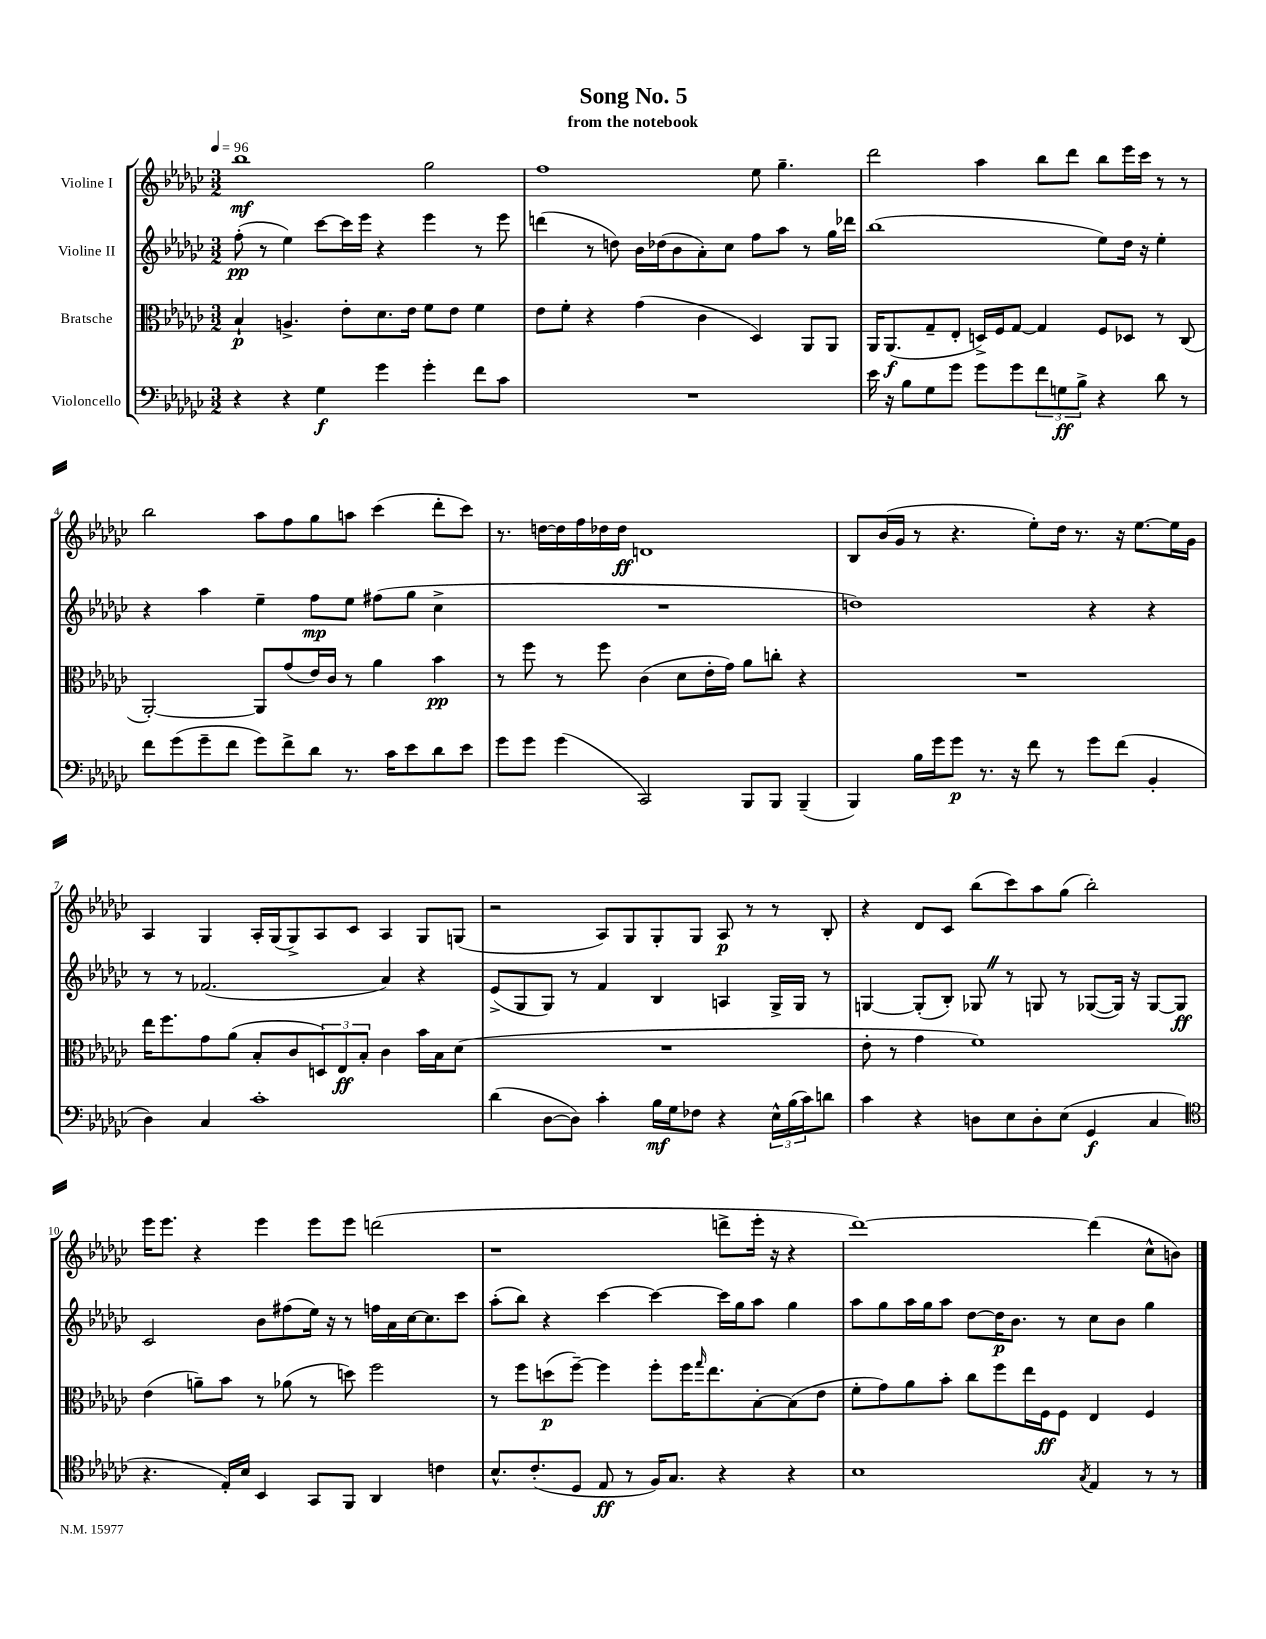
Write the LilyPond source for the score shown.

\header { title = "Song No. 5" subtitle = "from the notebook" }
<<
\new StaffGroup <<
\new Staff = "s0" \with { instrumentName = "Violine I" } {
    \clef treble \key ges \major \numericTimeSignature \time 3/2 \tempo 4 = 96
    bes''1\mf ges''2 |
    f''1 ees''8 ges''4.-- |
    des'''2 aes''4 bes''8 des'''8 bes''8 ees'''16 ces'''16 r8 r8 |
    bes''2 aes''8 f''8 ges''8 a''8 ces'''4( des'''8-. ces'''8) |
    r8. d''16~ d''16 f''16 des''16 des''16\ff d'1 |
    bes8 bes'16( ges'16 r8 r4. ees''8-.) des''16 r8. r16 ees''8.~ ees''16 ges'16 |
    aes4 ges4 aes16-. ges16( ges8->) aes8 ces'8 aes4 ges8 g8( |
    r2 aes8) ges8 ges8-. ges8 aes8\p r8 r8 bes8-. |
    r4 des'8 ces'8 bes''8( ces'''8) aes''8 ges''8( bes''2-.) |
    ees'''16 ees'''8. r4 ees'''4 ees'''8 ees'''8 d'''2( |
    r1 d'''8-> ees'''16-. r16 r4 |
    des'''1~) des'''4( ces''8-^ b'8) \bar "|." |
}
\new Staff = "s1" \with { instrumentName = "Violine II" } {
    \clef treble \key ges \major \numericTimeSignature \time 3/2
    f''8-.\pp( r8 ees''4) ces'''8~ ces'''16 ees'''16 r4 ees'''4 r8 ees'''8 |
    d'''4( r8 d''8) bes'16 des''16( bes'8 aes'8-.) ces''8 f''8 aes''8 r8 ges''16 des'''16 |
    bes''1( ees''8) des''16 r16 ees''4-. |
    r4 aes''4 ees''4-- f''8\mp ees''8 fis''8( ges''8 ces''4-> |
    R1. |
    d''1) r4 r4 |
    r8 r8 fes'2.( aes'4) r4 |
    ees'8->( ges8 ges8) r8 f'4 bes4 a4 ges16-> ges16 r8 |
    g4~ g8-.( bes8-.) ges8 \once \override BreathingSign.text = \markup { \musicglyph "scripts.caesura.straight" } \breathe r8 g8 r8 ges8~( ges16) r16 ges8~ ges8\ff |
    ces'2 bes'8 fis''8( ees''16) r16 r8 f''16 aes'16 ces''16~ ces''8. ces'''8 |
    aes''8-.( bes''8) r4 ces'''4~ ces'''4~ ces'''16 ges''16 aes''8 ges''4 |
    aes''8 ges''8 aes''16 ges''16 aes''8 des''8~ des''16\p bes'8. r8 ces''8 bes'8 ges''4 \bar "|." |
}
\new Staff = "s2" \with { instrumentName = "Bratsche" } {
    \clef alto \key ges \major \numericTimeSignature \time 3/2
    bes4-!\p a4.-> ees'8-. des'8. ees'16 f'8 ees'8 f'4 |
    ees'8 f'8-. r4 ges'4( ces'4 des4) aes,8 aes,8 |
    aes,16 aes,8.\f( ges8-- ees8-. d16->) f16 ges8~ ges4 f8 des8 r8 ces8( |
    aes,2~-.) aes,8 ges'8( ees'16) ces'16 r8 aes'4 bes'4\pp |
    r8 f''8 r8 f''8 ces'4( des'8 ees'16-. ges'16) aes'8 c''8-. r4 |
    R1. |
    ees''16 f''8. ges'8 aes'8( bes8-. ces'8 \tuplet 3/2 { d8) ees8\ff bes8-. } ces'4 bes'16 bes16 des'8( |
    R1. |
    ees'8-. r8 ges'4 f'1) |
    ees'4( a'8--) bes'8 r8 aes'8( r8 d''8) f''2 |
    r8 f''8 d''8\p( f''8~--) f''4 f''8-. f''16 \grace { ges''16 } ees''8. bes8~-. bes8( ees'8 |
    f'8-. ges'8) aes'8 bes'8-. ces''8 f''8 ees''16 f16\ff f8 ees4 f4 \bar "|." |
}
\new Staff = "s3" \with { instrumentName = "Violoncello" } {
    \clef bass \key ges \major \numericTimeSignature \time 3/2
    r4 r4 ges4\f ges'4 ges'4-. f'8 ces'8 |
    R1. |
    ees'16 r16 bes8 ges8 ges'8 ges'8 ges'8 \tuplet 3/2 { f'8 g8\ff bes8-> } r4 des'8 r8 |
    f'8 ges'8( ges'8-- f'8 ges'8) f'8-> des'8 r8. ces'16 ees'8 des'8 ees'8 |
    ges'8 ges'8 ges'4( ces,2) bes,,8 bes,,8 bes,,4--( |
    bes,,4) bes16 ges'16 ges'8\p r8. r16 f'8 r8 ges'8 f'8( bes,4-. |
    des4) ces4 ces'1-. |
    des'4( des8~ des8) ces'4-. bes16\mf ges16 fes8 r4 \tuplet 3/2 { ees16-^ bes16( ces'16) } d'8 |
    ces'4 r4 d8 ees8 d8-. ees8( ges,4\f ces4 |
    \clef tenor r4. ees16-.) bes16 bes,4 ges,8 f,8 aes,4 c'4 |
    bes8.-^ ces'8.-.( des8 ees8\ff r8 f16) ges8. r4 r4 |
    bes1 \acciaccatura { ges8 } ees4 r8 r8 \bar "|." |
}
>>
>>
